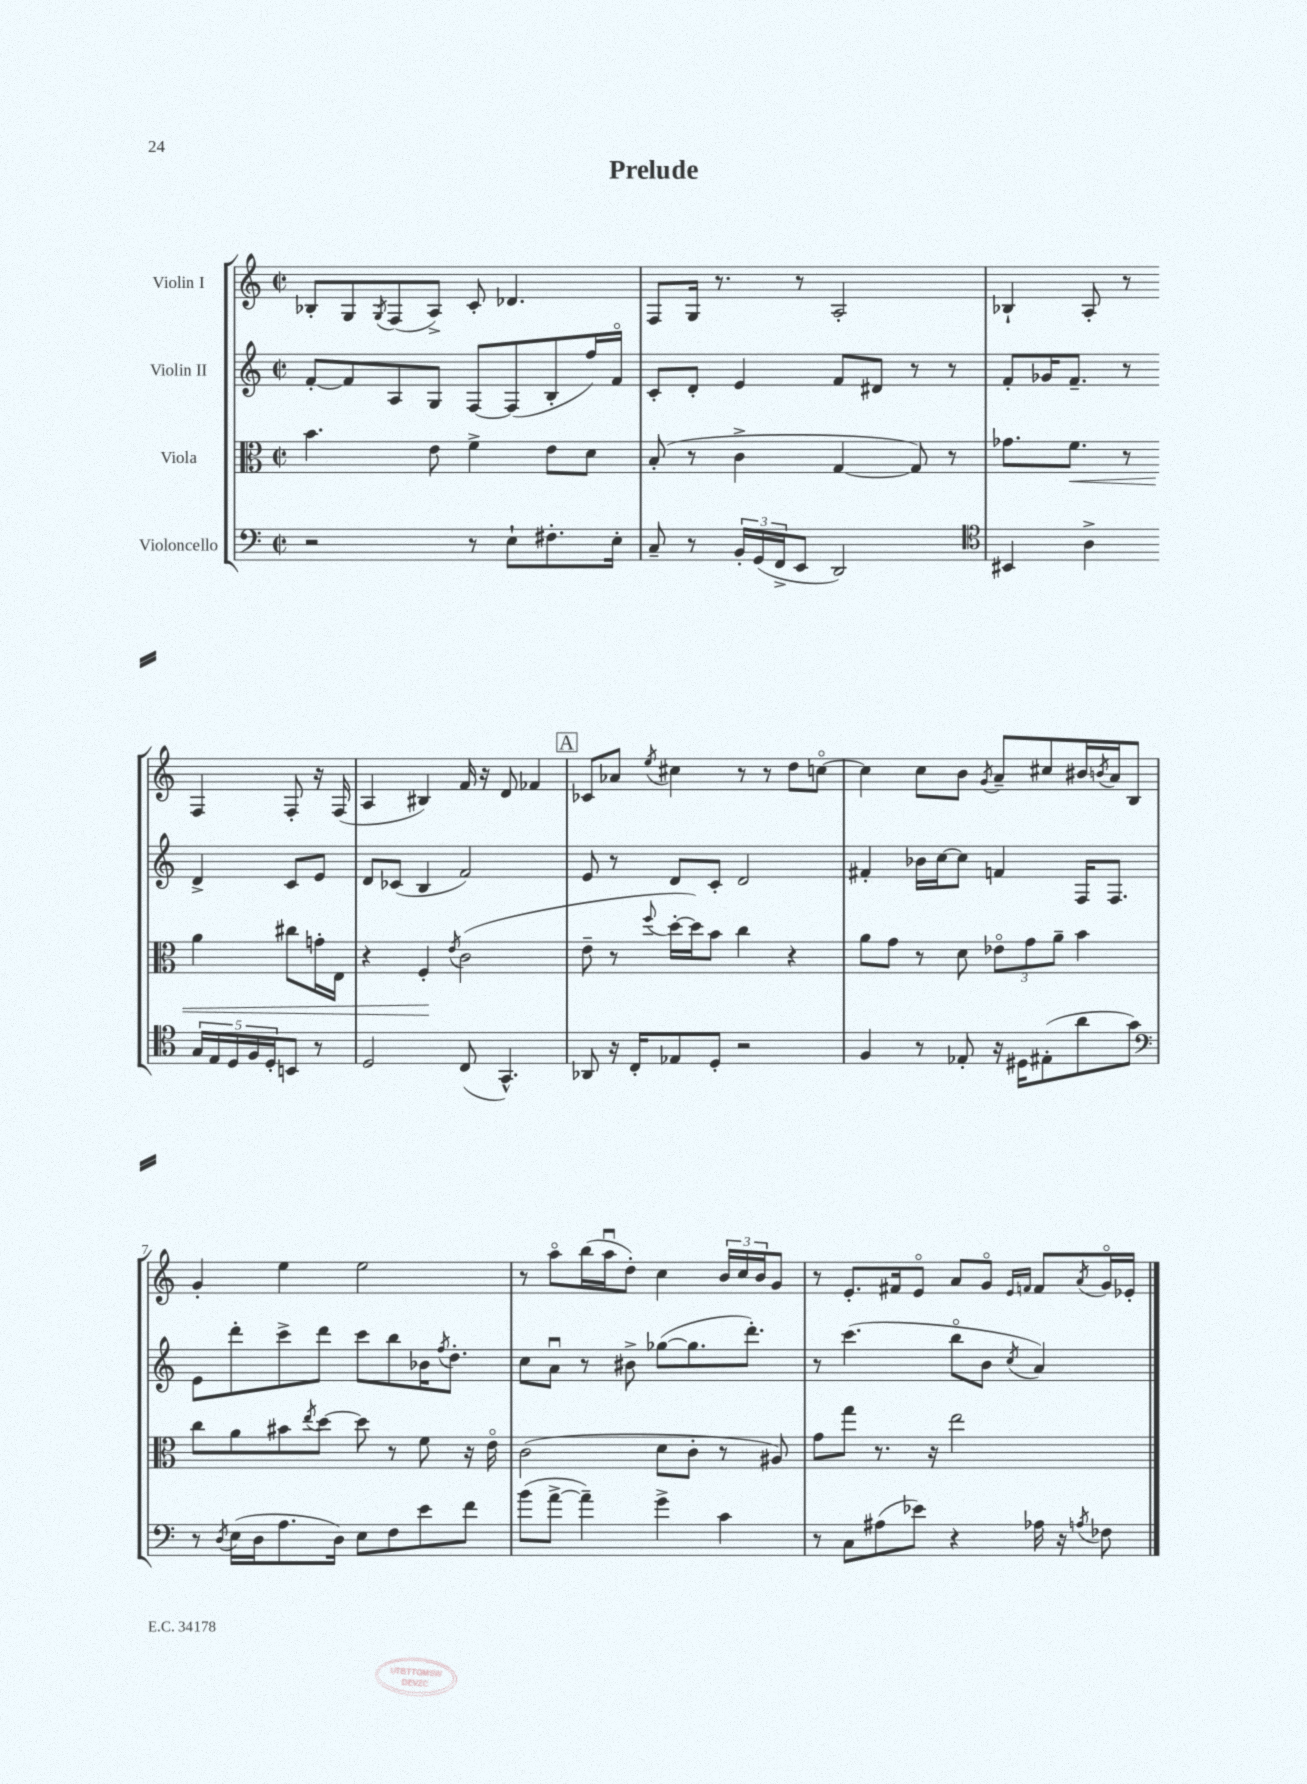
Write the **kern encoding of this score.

**kern	**kern	**kern	**kern
*staff4	*staff3	*staff2	*staff1
*clefF4	*clefC3	*clefG2	*clefG2
*k[]	*k[]	*k[]	*k[]
*M2/2	*M2/2	*M2/2	*M2/2
*met(c|)	*met(c|)	*met(c|)	*met(c|)
2r	4.b	[8f'	8B-'
.	.	8f]	8G
.	.	.	8qG
.	.	8A	(8F
.	8e	8G	8A^)
8r	4f^	[8F	8c'
8E`	.	(8F]	4.d-
8.F#'	8e	8B'	.
.	8d	16ff)	.
16E'	.	16fo	.
=	=	=	=
8C~	(8B'	8c'	8F
8r	8r	8d'	16G
.	.	.	8.r
24BB'	4c^	4e	.
(24GG	.	.	.
24FF^	.	.	.
8EE	.	.	8r
2DD)	[4G	8f	2A'
.	.	8d#	.
.	8G])	8r	.
.	8r	8r	.
=	=	=	=
*clefC4	*	*	*
4BB#	8.g-	8f'	4B-`
.	.	16g-	.
.	8.f	8.f~	.
4A^	.	.	8A'
.	8r	8r	8r
20G	4a	4d^	4F
20E	.	.	.
20D	.	.	.
20F	.	.	.
20D'	.	.	.
8BB	8cc#	8c	8F'
8r	16g'	8e	16r
.	16E	.	(16F
=	=	=	=
2D	4r	8d	4A
.	.	(8c-	.
.	4F'	4B	4B#)
.	8qe	.	.
(8C	(2c	2f)	16f
.	.	.	16r
4.GG^^)	.	.	8d
.	.	.	4f-
=	=	=	=
8AA-	8e~	8e	8c-
16r	8r	8r	8a-
16C'	.	.	.
.	8qqff	.	8qee
8E-	[16dd'	8d	4cc#
.	16dd])	.	.
8D'	8b	8c'	.
2r	4cc	2d	8r
.	.	.	8r
.	4r	.	8dd
.	.	.	[8cco
=	=	=	=
4F	8a	4f#'	4cc]
.	8g	.	.
8r	8r	16b-	8cc
.	.	[16cc	.
8E-'	8d	8cc]	8b
.	.	.	8qg
16r	12e-o	4f	8a~
16D#	.	.	.
.	12g	.	.
(8E#'	.	.	8cc#
.	12a~	.	.
8a	4b	16F	16b#
.	.	.	8qb
.	.	8.F	16a
8g)	.	.	8B
=	=	=	=
*clefF4	*	*	*
8r	8cc	8e	4g'
8qD	.	.	.
(16E	8a	8ddd'	.
16D	.	.	.
8.A	8b#	8ccc^	4ee
.	8qee	.	.
.	[8dd	8ddd	.
16D)	.	.	.
8E	8dd]	8ccc	2ee
8F	8r	8bb	.
8e	8f	16b-	.
.	.	8qff	.
.	.	8.dd'	.
8f	16r	.	.
.	16eo	.	.
=	=	=	=
(8b	(2c	8cc	8r
[8a^	.	8au	8aao
4a~])	.	8r	(16bb
.	.	.	16aau
.	.	8b#^	8dd')
4g^	8d	([8gg-	4cc
.	8c'	8.gg-]	.
4c	8r	.	24b
.	.	.	24cc
.	.	8.ddd')	.
.	.	.	24b
.	8A#)	.	8g
=	=	=	=
8r	8g	8r	8r
8C	8gg	(4.ccc	8.e'
(8A#	8.r	.	.
.	.	.	16f#
8e-)	.	.	8eo
.	16r	.	.
4r	2ee	8bbo	8a
.	.	8b	8go
.	.	.	16qqe
.	.	8qcc	16qqf
16A-	.	4a)	8f
16r	.	.	.
8qA	.	.	8qa
8F-	.	.	16go
.	.	.	16e-'
==	==	==	==
*-	*-	*-	*-
